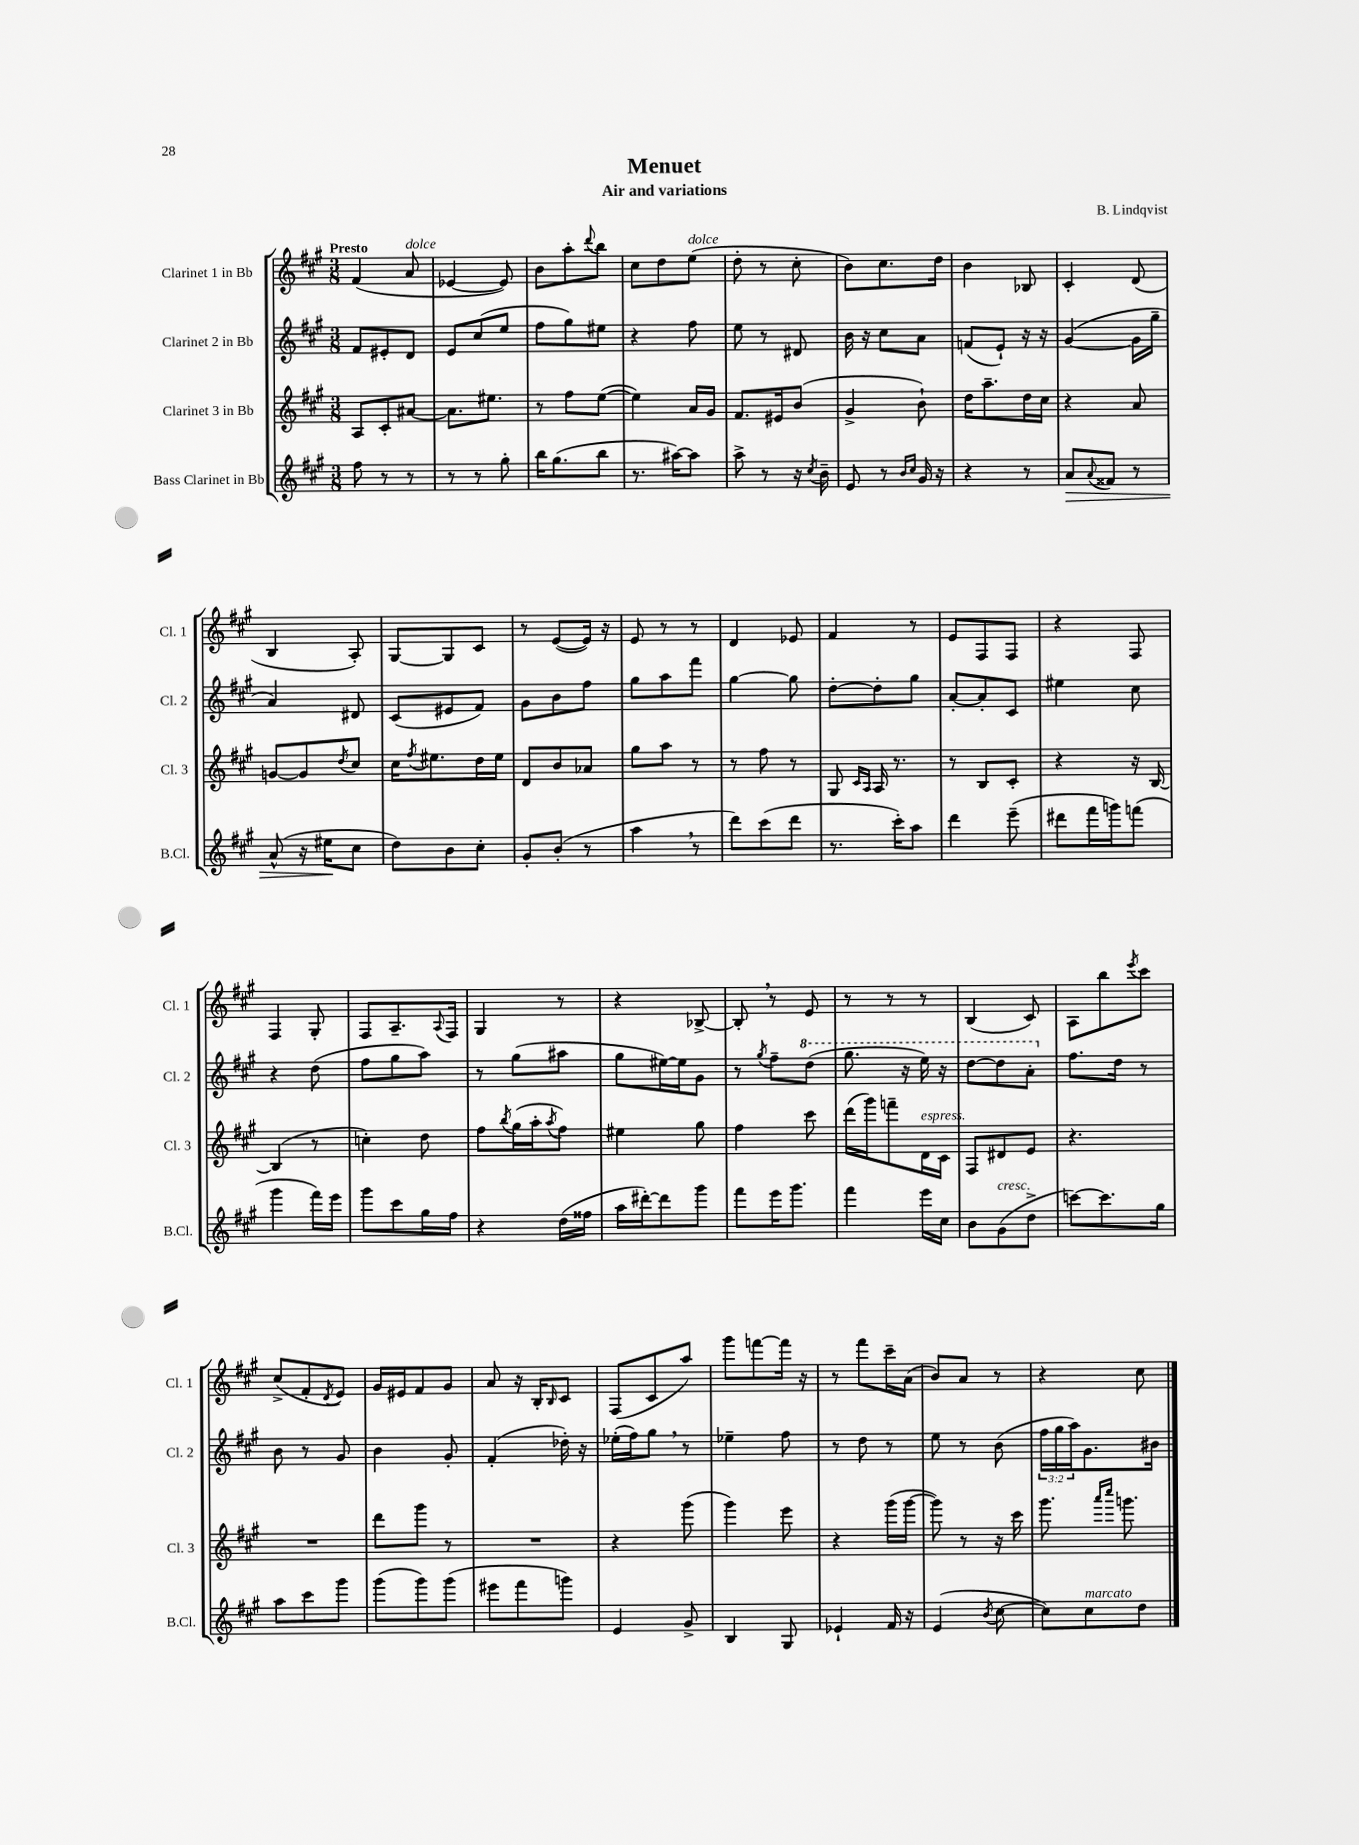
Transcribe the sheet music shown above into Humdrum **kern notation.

**kern	**dynam	**kern	**kern	**kern
*part4	*part4	*part3	*part2	*part1
*staff4	*staff4	*staff3	*staff2	*staff1
*I"Bass Clarinet in Bb	*	*I"Clarinet 3 in Bb	*I"Clarinet 2 in Bb	*I"Clarinet 1 in Bb
*I'B.Cl.	*	*I'Cl. 3	*I'Cl. 2	*I'Cl. 1
*clefG2	*	*clefG2	*clefG2	*clefG2
*k[f#c#g#]	*	*k[f#c#g#]	*k[f#c#g#]	*k[f#c#g#]
*M3/8	*	*M3/8	*M3/8	*M3/8
=1	=1	=1	=1	=1
!	!	!	!	!LO:TX:a:B:t=Presto
8ff#\	.	8A/L	8f#/L	(4f#/
8r	.	8c#'/	8e#X'/	.
!	!	!	!	!LO:TX:a:i:t=dolce
8r	.	[8a#X/J	8d/J	8a/
=2	=2	=2	=2	=2
8r	.	8.a#\L]	8e/L	[4e-X/
8r	.	.	(8cc#/	.
.	.	8.ee#X\J	.	.
8gg#'\	.	.	8ee/J	8e-/])
=3	=3	=3	=3	=3
16bb\KL	.	8r	8ff#\L	8b\L
(8.gg#\	.	.	.	.
.	.	8ff#\L	8gg#\)	8aa'\
.	.	.	.	8qqddd/
8bb\J	.	([8ee\J	8ee#X\J	8bb\J
=4	=4	=4	=4	=4
8.r	.	4ee\])	4r	8cc#\L
.	.	.	.	8dd\
[16aa#X\KL)	.	.	.	.
!	!	!	!	!LO:TX:a:i:t=dolce
8aa#\J]	.	16a/LL	8ff#\	(8ee\J
.	.	16g#/JJ	.	.
=5	=5	=5	=5	=5
8aa^\	.	8.f#/L	8ee\	8dd'\
8r	.	.	8r	8r
.	.	16e#X/k	.	.
16r	.	(8b/J	8d#X/	8cc#'\
8qcc#/	.	.	.	.
16b~\	.	.	.	.
=6	=6	=6	=6	=6
8e/	.	4g#^/	16b\	8b\L)
.	.	.	16r	.
8r	.	.	8cc#\L	8.cc#\
16qqb/LL	.	.	.	.
16qqcc#/JJ	.	.	.	.
16g#/	.	8b`\)	8a\J	.
16r	.	.	.	16dd\Jk
=7	=7	=7	=7	=7
4r	.	16dd\KL	(8fn/L	4b\
.	.	8.aa~\	.	.
.	.	.	8e`/J)	.
8r	.	16dd\L	16r	8B-X/
.	.	16cc#\JJ	16r	.
=8	=8	=8	=8	=8
!	!LO:HP:b	!	!	!
8a/L	>	4r	([4g#/	4c#'/
8qqa/	.	.	.	.
8f##X/J	.	.	.	.
8r	.	8a/	16g#\LL]	(8d/
.	.	.	16gg#~\JJ	.
!!LO:LB:g=z
=9	=9	=9	=9	=9
(8a^^/	.	[8gn/L	4a/)	4B/
16r	.	8g/]	.	.
16ee#X\KL	.	.	.	.
.	.	8qdd/	.	.
8cc#\J	]	8cc#/J	8d#X/	8A'/)
=10	=10	=10	=10	=10
8dd\L)	.	16cc#\KL	(8c#/L	[8G#/L
.	.	8qff#/	.	.
.	.	8.ee#X\	.	.
8b\	.	.	8e#X/	8G#/]
8cc#'\J	.	16dd\L	8f#/J)	8c#/J
.	.	16ee#\JJ	.	.
=11	=11	=11	=11	=11
8g#'/L	.	8d/L	8g#\L	8r
(8b'/J	.	8b/	8b\	([8e/L
8r	.	8a-X/J	8ff#\J	16e/Jk])
.	.	.	.	16r
=12	=12	=12	=12	=12
4aa,\	.	8gg#\L	8gg#\L	8e/
.	.	8aa\J	8aa\	8r
8r	.	8r	8fff#\J	8r
=13	=13	=13	=13	=13
8ddd\L)	.	8r	[4gg#\	4d/
(8ccc#\	.	8ff#\	.	.
8ddd\J	.	8r	8gg#\]	8e-X/
=14	=14	=14	=14	=14
8.r	.	8G#/	[8dd'\L	4f#/
.	.	16qqc#/LL	.	.
.	.	16qqA/JJ	.	.
.	.	16A/	8dd'\]	.
16ccc#'\KL)	.	8.r	.	.
8aa\J	.	.	8gg#\J	8r
=15	=15	=15	=15	=15
4ddd\	.	8r	[8a'/L	8e/L
.	.	8B/L	8a'/]	8F#/
(8eee~\	.	8c#'/J	8c#/J	8F#/J
=16	=16	=16	=16	=16
8ddd#X\L	.	4r	4ee#X\	4r
16fff#\L	.	.	.	.
16gggn\J)	.	.	.	.
(8fffn\J	.	16r	8cc#\	8F#/
.	.	[16B/	.	.
!!LO:LB:g=z
=17	=17	=17	=17	=17
4ggg#\	.	(4B/]	4r	4F#/
16fff#\LL)	.	8r	(8dd\	8G#'/
16eee\JJ	.	.	.	.
=18	=18	=18	=18	=18
8ggg#\L	.	4ccn'\)	8ff#\L	8F#/L
8ccc#\	.	.	8gg#\	8.A~/
16gg#\L	.	8dd\	8aa\J)	.
.	.	.	.	8qqA/
16ff#\JJ	.	.	.	16F#/Jk
=19	=19	=19	=19	=19
4r	.	8ff#\L	8r	4G#/
.	.	8qbb/	.	.
.	.	(16gg#\L	(8gg#\L	.
.	.	16aa'\J	.	.
.	.	8qaa/	.	.
(16dd\LL	.	8ff#\J)	8aa#X\J	8r
16ff##X\JJ	.	.	.	.
=20	=20	=20	=20	=20
16aa\LL	.	4ee#X\	8gg#\L	4r
[16ddd#X'\J)	.	.	.	.
8ddd#\]	.	.	[16ee#X\L)	.
.	.	.	16ee#\J]	.
8ggg#\J	.	8gg#\	8g#\J	[8B-X^/
=21	=21	=21	=21	=21
8fff#\L	.	4ff#\	8r	8B-',/]
.	.	.	8qgg#/	.
16eee\K	.	.	8ff#~\L	8r
8.ggg#\J	.	.	.	.
*	*	*	*8va	*
.	.	8ccc#\	(8ddd\J	8e/
=22	=22	=22	=22	=22
4fff#\	.	(16ddd\LL	8.ggg#\	8r
.	.	16ggg#\J)	.	.
.	.	8fffn~\	.	8r
.	.	.	16r	.
!	!	!LO:TX:a:i:t=espress.	!	!
16eee\LL	.	16d\L	16eee\)	8r
16cc#\JJ	.	16c#\JJ	16r	.
=23	=23	=23	=23	=23
8b\L	.	8F#/L	[8ddd\L	(4B/
!LO:TX:a:i:t=cresc.	!	!	!	!
(8g#\	.	8d#X/	8ddd\]	.
8dd^\J	.	8e/J	8aa'\J	8c#/)
=24	=24	=24	=24	=24
*	*	*	*X8va	*
[8cccn\L)	.	4.r	8.ff#\L	8A\L
8.ccc\]	.	.	.	8bb\
.	.	.	16dd\Jk	.
.	.	.	.	8qeee/
.	.	.	8r	8ccc#\J
16gg#\Jk	.	.	.	.
!!LO:LB:g=z
=25	=25	=25	=25	=25
8aa\L	.	4.r	8b\	(8cc#^/L
8ccc#\	.	.	8r	8f#'/
.	.	.	.	8qd/
8ggg#\J	.	.	8g#/	8e/J)
=26	=26	=26	=26	=26
(8ggg#\L	.	8ddd\L	4b\	16g#/LL
.	.	.	.	16e#X/J
8ggg#\)	.	8ggg#\J	.	8f#/
(8ggg#\J	.	8r	8g#'/	8g#/J
=27	=27	=27	=27	=27
8eee#X\L	.	4.r	(4f#'/	8a/
8fff#\	.	.	.	16r
.	.	.	.	16B'/KL
.	.	.	.	16qqB/
8gggn\J)	.	.	16dd-X'\)	8c#/J
.	.	.	16r	.
=28	=28	=28	=28	=28
4e/	.	4r	(16ee-X'\LL	(8F#/L
.	.	.	16ff#\J)	.
.	.	.	8gg#,\J	8c#/
8g#^/	.	(8ggg#\	8r	8aa/J)
=29	=29	=29	=29	=29
4B/	.	4ggg#\)	4ee-X~\	8ggg#\L
.	.	.	.	[8fffn\
8G#/	.	8eee\	8ff#\	16fff\Jk]
.	.	.	.	16r
=30	=30	=30	=30	=30
4e-X`/	.	4r	8r	8r
.	.	.	8dd\	8fff#\L
16f#/	.	(16ggg#\LL	8r	16ccc#~\L
16r	.	[16ggg#\JJ	.	(16a\JJ
=31	=31	=31	=31	=31
(4e/	.	8ggg#\])	8ee\	8b/L)
.	.	8r	8r	8a/J
8qb/	.	.	.	.
[8cc#\	.	16r	(8b\	8r
.	.	16ccc#\	.	.
=32	=32	=32	=32	=32
8cc#\L])	.	8.ggg#\	24ff#\LL	4r
.	.	.	24gg#\	.
.	.	.	24aa\J)	.
!LO:TX:a:i:t=marcato	!	!	!	!
8cc#\	.	.	8.g#\	.
.	.	16qqaaa/LL	.	.
.	.	16qqcccc#/JJ	.	.
.	.	8.gggn\	.	.
8dd\J	.	.	.	8cc#\
.	.	.	16b#X\Jk	.
==	==	==	==	==
*-	*-	*-	*-	*-
